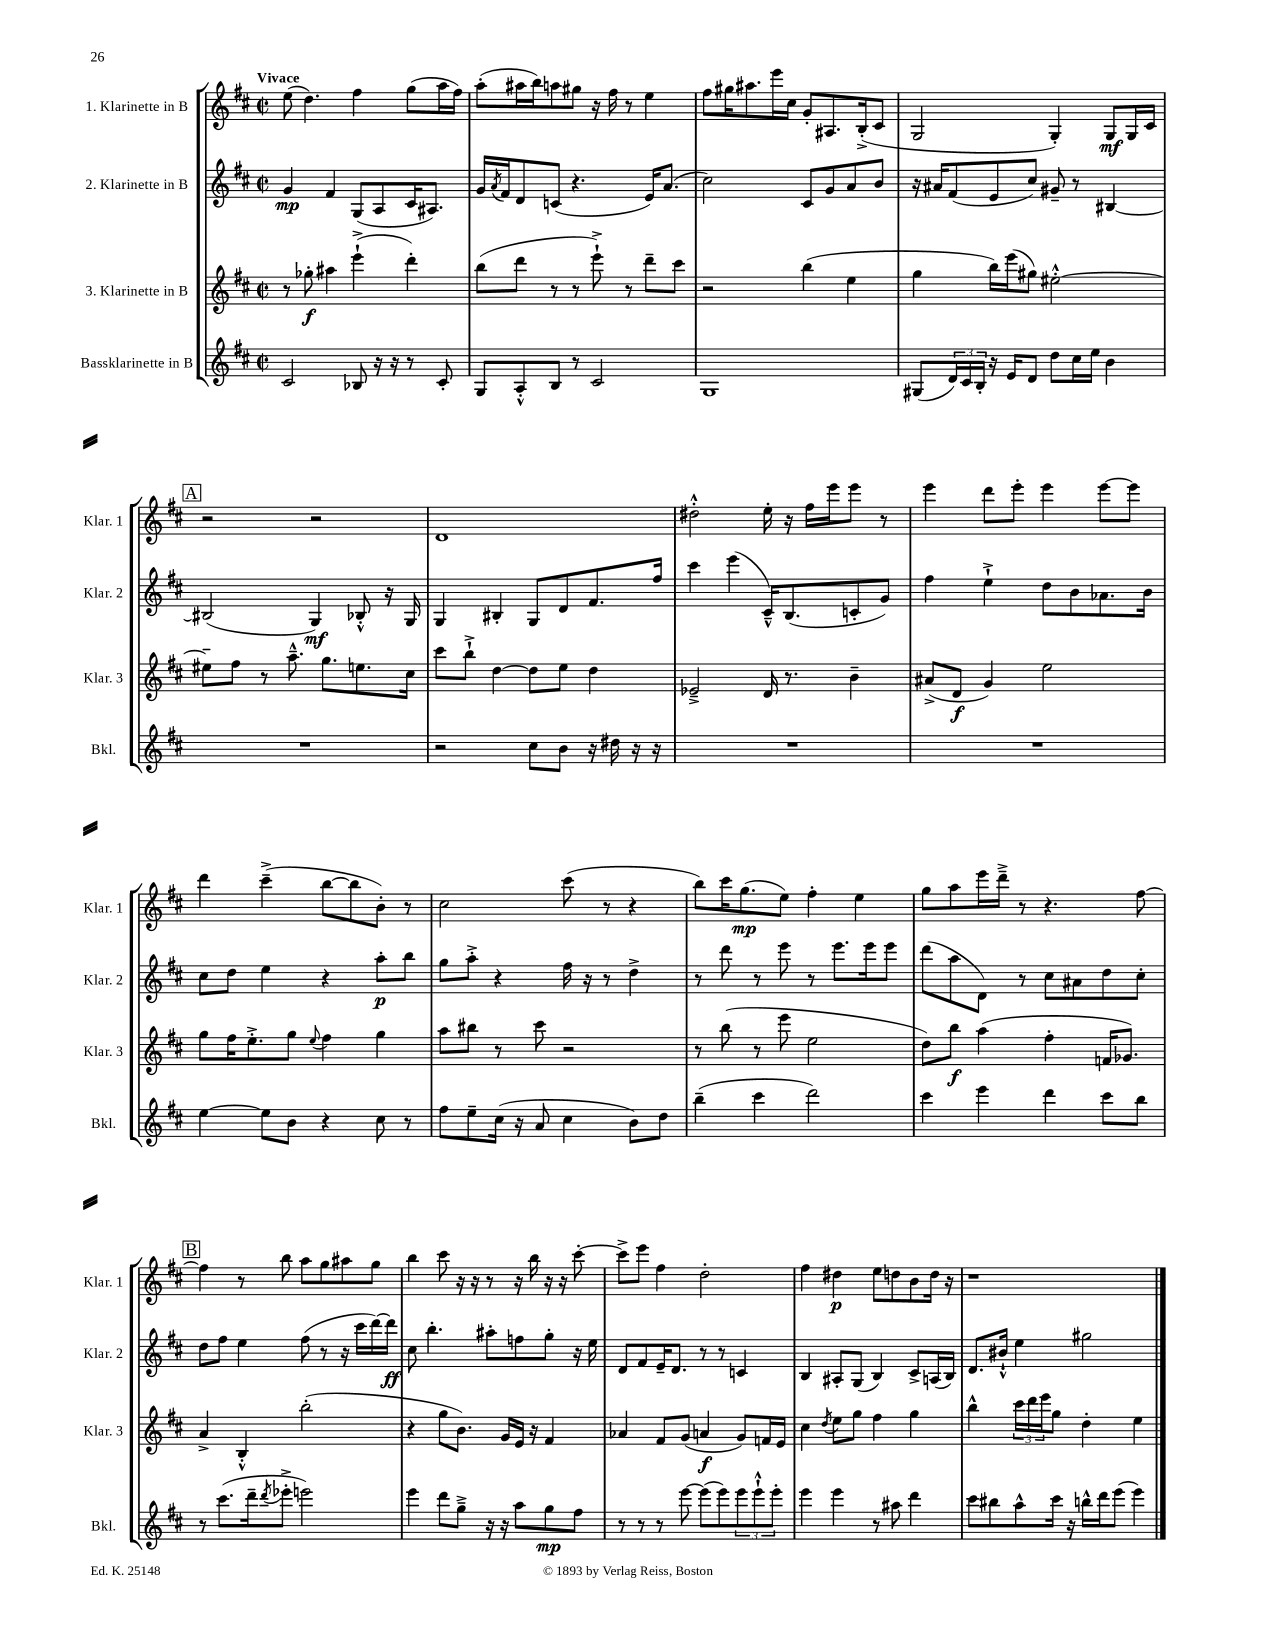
<<
\new StaffGroup <<
\new Staff = "s0" \with { instrumentName = "1. Klarinette in B" shortInstrumentName = "Klar. 1" } {
    \clef treble \key d \major \defaultTimeSignature \time 2/2 \tempo "Vivace"
    e''8( d''4.) fis''4 g''8( a''16 fis''16) |
    a''8-.( ais''16 b''16) a''8 gis''8 r16 fis''16 r8 e''4 |
    fis''8 gis''16 ais''8. e'''16 cis''16 g'8-. ais8. b16-.->( cis'8 |
    g2 g4-.) g8\mf g16 cis'16 |
    \mark \markup { \box "A" } r2 r2 |
    d'1 |
    dis''2-.-^ e''16-. r16 fis''16 e'''16 e'''8 r8 |
    e'''4 d'''8 e'''8-. e'''4 e'''8~ e'''8 |
    d'''4 cis'''4--->( b''8~ b''8 b'8-.) r8 |
    cis''2 cis'''8( r8 r4 |
    b''8) cis'''16 g''8.\mp( e''8) fis''4-. e''4 |
    g''8 a''8 e'''16 d'''16---> r8 r4. fis''8~ |
    \mark \markup { \box "B" } fis''4 r8 b''8 a''8 g''8 ais''8 g''8 |
    b''4 cis'''8 r16 r16 r8 r16 b''16 r16 r16 cis'''8~-. |
    cis'''8-> e'''8 fis''4 d''2-. |
    fis''4 dis''4\p e''8 d''8 b'8 d''16 r16 |
    r1 \bar "|." |
}
\new Staff = "s1" \with { instrumentName = "2. Klarinette in B" shortInstrumentName = "Klar. 2" } {
    \clef treble \key d \major \defaultTimeSignature \time 2/2
    g'4\mp fis'4 g8( a8 cis'16 ais8.) |
    g'16 \acciaccatura { a'8 } fis'16 d'8 c'8( r4. e'16) a'8.( |
    cis''2) cis'8 g'8 a'8 b'8 |
    r16 ais'16 fis'8( e'8 cis''8) gis'8-- r8 bis4~ |
    \mark \markup { \box "A" } bis2( g4\mf) bes8-.-^ r16 g16 |
    g4 bis4-. g8 d'8 fis'8. fis''16 |
    cis'''4 e'''4( cis'16---^) b8.( c'8-. g'8) |
    fis''4 e''4-!-> d''8 b'8 aes'8. b'16 |
    cis''8 d''8 e''4 r4 a''8-.\p b''8 |
    g''8 a''8-.-> r4 fis''16 r16 r8 d''4-> |
    r8 d'''8 r8 e'''8 r8 e'''8. e'''16 e'''8 |
    d'''8( a''8 d'8) r8 cis''8 ais'8 d''8 cis''8-. |
    \mark \markup { \box "B" } d''8 fis''8 e''4 fis''8( r8 r16 cis'''16 d'''16~) d'''16\ff |
    cis''8 b''4.-. ais''8-. f''8 g''8-. r16 e''16 |
    d'8 fis'8 e'16-- d'8. r8 r8 c'4 |
    b4 ais8-. g8( b4) cis'8-> a16( b16) |
    d'8. bis'16-!-^ e''4 gis''2 \bar "|." |
}
\new Staff = "s2" \with { instrumentName = "3. Klarinette in B" shortInstrumentName = "Klar. 3" } {
    \clef treble \key d \major \defaultTimeSignature \time 2/2
    r8 ges''8-.\f ais''4 e'''4-!->( d'''4-.) |
    b''8( d'''8 r8 r8 e'''8-!->) r8 d'''8-- cis'''8 |
    r2 b''4( e''4 |
    g''4 b''16) e'''16( gis''8) eis''2~-.-^ |
    \mark \markup { \box "A" } eis''8-- fis''8 r8 a''8.---^ g''8. e''8. cis''16 |
    cis'''8 b''8-!-> d''4~ d''8 e''8 d''4 |
    ees'2---> d'16 r8. b'4-- |
    ais'8->( d'8\f g'4) e''2 |
    g''8 fis''16 e''8.-.-> g''8 \appoggiatura { e''8 } fis''4 g''4 |
    a''8 bis''8 r8 cis'''8 r2 |
    r8 b''8( r8 e'''8 e''2 |
    d''8) b''8\f a''4( fis''4-. f'16 ges'8.) |
    \mark \markup { \box "B" } a'4-> b4-.-^ b''2-.( |
    r4 g''8 b'8.) g'16 e'16 r16 fis'4 |
    aes'4 fis'8 g'8( a'4\f g'8) f'16 e'16 |
    cis''4 \acciaccatura { d''8 } e''8 g''8 fis''4 g''4 |
    b''4-^ \tuplet 3/2 { cis'''16 d'''16 e'''16 } g''8 d''4-. e''4 \bar "|." |
}
\new Staff = "s3" \with { instrumentName = "Bassklarinette in B" shortInstrumentName = "Bkl." } {
    \clef treble \key d \major \defaultTimeSignature \time 2/2
    cis'2 bes8 r16 r16 r8 cis'8-. |
    g8 a8-.-^ b8 r8 cis'2 |
    g1 |
    gis8( \tuplet 3/2 { d'16) cis'16 b16-. } r16 e'16 d'8 d''8 cis''16 e''16 b'4 |
    \mark \markup { \box "A" } R1 |
    r2 cis''8 b'8 r16 dis''16 r16 r16 |
    R1 |
    R1 |
    e''4~ e''8 b'8 r4 cis''8 r8 |
    fis''8 e''8-- cis''16( r16 a'8 cis''4 b'8) d''8 |
    b''4--( cis'''4 d'''2) |
    cis'''4 e'''4 d'''4 cis'''8 b''8 |
    \mark \markup { \box "B" } r8 cis'''8.( d'''16-- \acciaccatura { d'''8 } ees'''8-.-> e'''2) |
    e'''4 d'''8 g''8---> r16 r16 a''8 g''8\mp fis''8 |
    r8 r8 r8 e'''8~ e'''8( e'''8) \tuplet 3/2 { e'''8 e'''8-!-^ e'''8-. } |
    e'''4 e'''4 r8 ais''8 d'''4 |
    cis'''8 bis''8 a''8-^ cis'''16 r16 b''16-^ d'''16 e'''8( e'''4) \bar "|." |
}
>>
>>
\layout { \context { \Score \remove "Bar_number_engraver" } }
